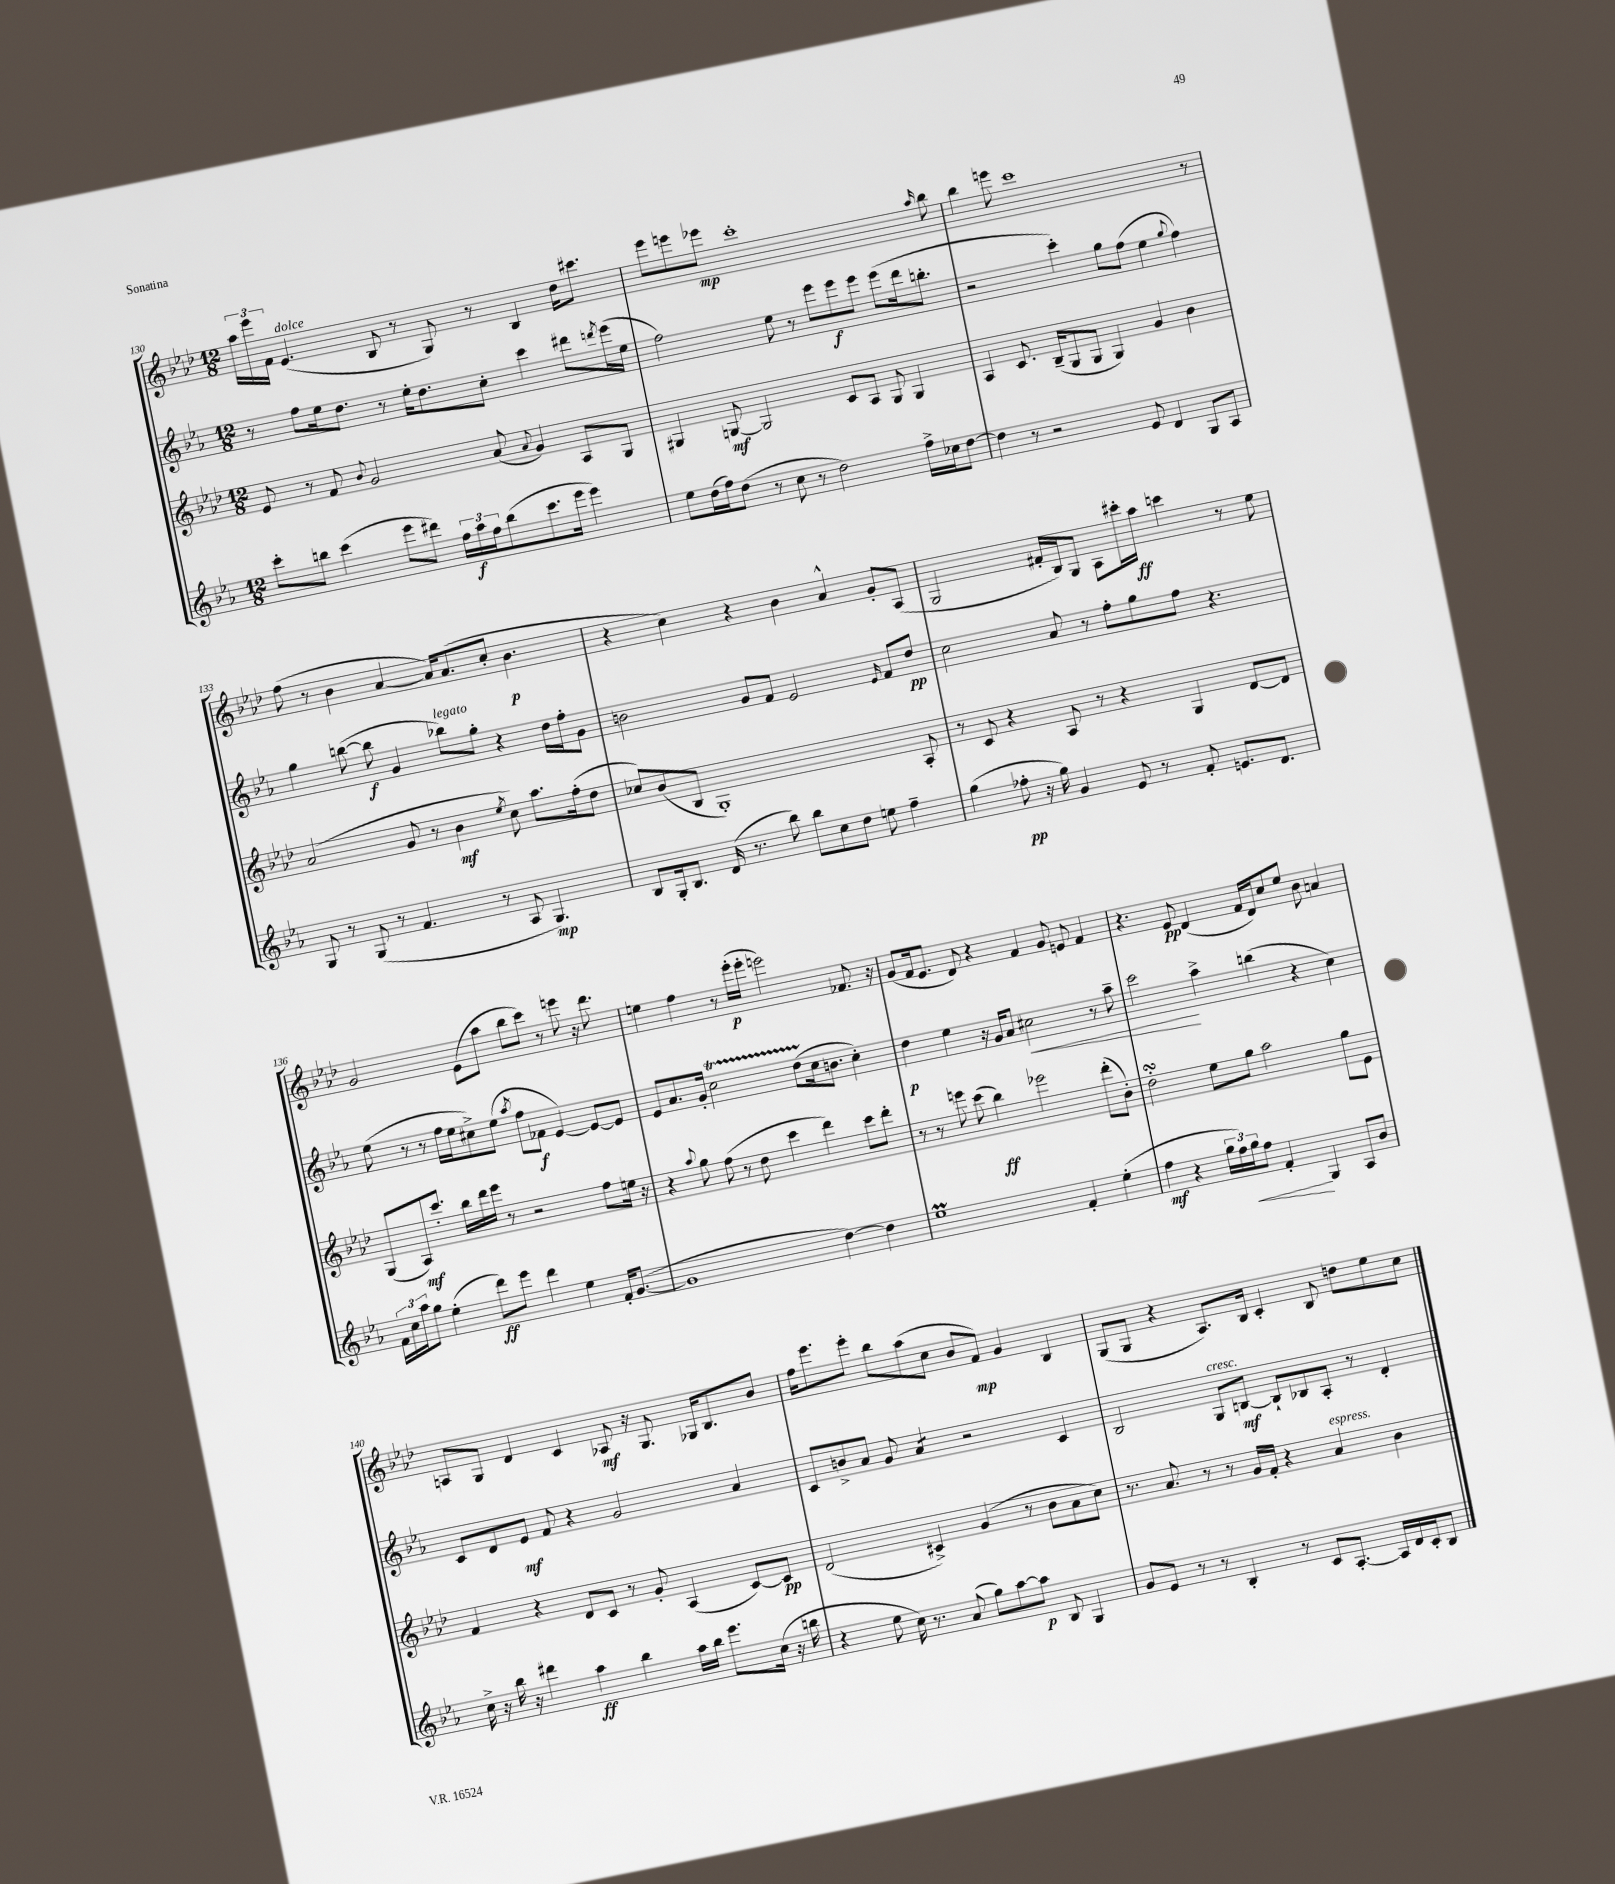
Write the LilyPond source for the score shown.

<<
\new StaffGroup <<
\new Staff = "s0" {
    \clef treble \key aes \major \numericTimeSignature \time 12/8
    \tuplet 3/2 { aes''16 ees'''16 f'16 } ees'4.^\markup { \italic "dolce" }( bes8 r8 g8) r8 bes4 des''16 cis'''8. |
    ees'''8 e'''8 ees'''8\mp c'''1-. \grace { aes''16 } bes''8 |
    bes''4 e'''8 c'''1 r8 |
    f''8( r8 bes'4 aes'4~ aes'16) aes'8.( c''8-. bes'4.\p |
    r4 c''4) r4 bes'4 aes'4-^ g'8-. aes8( |
    g2 fis'16-. bes16) g8 aes8 cis'''16-. aes''16\ff c'''4 r8 ees''8 |
    g'2 ees'8( aes''8 bes''8 c'''8) r8 e'''8 r16 des'''8. |
    e''4 f''4 r8 ees'''16-.\p( ees'''16-. e'''2) fes'8. r16 |
    g'8( f'16 ees'8. des'8) r4 f'4 g'8 e'8 f'4 |
    r4. ees'8\pp des'4( f'16 des'16) c''8 ees''8 bes'8 a'4 |
    a8 g8 des'4 c'4 aes8\mf r16 g8. ges16 bes8. bes'8 |
    f''16 ees'''8. ees'''8-. bes''8 aes''8( c''8 bes'8 f'8\mp) g'4 bes4 |
    g8( g8 r4 aes8.) bes16 c'4-. bes8 d''8 ees''8 c''8 \bar "|." |
}
\new Staff = "s1" {
    \clef treble \key ees \major \numericTimeSignature \time 12/8
    r8 f''8 ees''16 d''8. r8 ees''16-. d''8. c''8-. c'''4 dis'''8 \acciaccatura { d'''8 } ees'''16( ees''16 |
    f''2) ees''8 r8 ees'''8 ees'''8\f ees'''8 ees'''8( d'''16 b''8.-. |
    r2 c'''4-.) g''8 f''8( ees''4 \appoggiatura { g''8 } f''4) |
    g''4 b''8~( b''8\f g'4 bes''8^\markup { \italic "legato" }) g''8-. r4 d''16 f''16-. g'8 |
    b'2 g'8 f'8 ees'2 \grace { ees'16 } f'8 d''8\pp |
    c''2 aes'8 r8 f''8-. g''8 f''8 r4. |
    ees''8( r8 r8 f''16 ees''16 cis''8->) ees''8( \acciaccatura { aes''8 } f''8 fes'8\f ees'4~) ees'8~ ees'8 |
    ees'8 aes'8. g'16-. c''2\startTrillSpan d''8( c''16\stopTrillSpan b'8. c''4-.) |
    d''4\p ees''4 r16 g'16 aes'8 cis''2\< r8 aes''8-- |
    c'''2\! aes''4-> b''4( r4 c''4) |
    c'8 d'8 ees'8\mf f'8 r4 g'2 aes'4 |
    c'8 b'8-> aes'8 g'8 aes'4:8 r2 c'4 |
    bes2 g8^\markup { \italic "cresc." } b8~\mf b8-! bes8 aes8-. r8 d'4-. \bar "|." |
}
\new Staff = "s2" {
    \clef treble \key aes \major \numericTimeSignature \time 12/8
    ees'8 r8 f'8 \appoggiatura { bes'8 } g'2 aes'8( \appoggiatura { aes'8 } g'4) aes8 g8 |
    gis4 g8~\mf g2 c'8 aes8 g8 g4 |
    aes4 c'8. bes16--( g8 g8 g4) g'4 bes'4 |
    aes'2( g'8 r8 bes'4\mf \acciaccatura { ees''8 } c''8) aes''8. f''16-.( des''8 |
    ces''8) bes'8( bes8 g1-.) aes8-. |
    r8 c'8 r4 aes8 r8 r4 g4 des'8~ des'8 |
    g8( aes8\mf) c'''8.-. bes''16 des'''16 ees'''16 r8 r2 f''8 e''16 r16 |
    r4 \appoggiatura { aes''8 } g''8 f''8( r8 des''8 c'''4 des'''4) c'''8 des'''8-. |
    r8 r8 e'''8 c'''8( bes''4\ff) ees'''2 des'''8-.( bes'8-.) |
    des''2-.\turn ees''8 g''8 aes''2 g''8 ees'8 |
    f'4 r4 des'8 c'8 r8 g'8-. aes4( c'8~) c'8\pp |
    des'2( cis'4->) g'4( r8 bes'8 aes'8 c''8) |
    r8. aes'8. r8 r8 g'16 f'16-. r4 aes'4^\markup { \italic "espress." } bes'4 \bar "|." |
}
\new Staff = "s3" {
    \clef treble \key ees \major \numericTimeSignature \time 12/8
    c'''8-. b''8 c'''4( ees'''8 dis'''8) \tuplet 3/2 { f''16 aes''16\f f''16 } b''8( c'''8. ees'''16 ees'''4) |
    ees''8 d''16( f''16) d''8( r8 c''8 r8 d''2) f''16-> ces''16 d''8~ |
    d''4 r8 r2 ees'8 d'4 g8 aes8 |
    g8 r8 g8( r8 f'4. r8 aes8 g4.\mp) |
    bes8 g16-. bes8. d'16( r8. bes''8) bes''8 c''8 d''8 e''8 f''4-- |
    g''4( fes''8-.\pp r16 g''16) g'4 ees'8 r8 f'8-. e'8. d'8. |
    \tuplet 3/2 { f'16 c''16 aes''16 } g''8 ees''4-.( d'''8\ff) ees'''8 d'''4 ees''4 f'16-. g'8.~( |
    g'1 d''4~) d''4 |
    ees''1\prall f'4-. ees''4-.( |
    f''4\mf r4 \tuplet 3/2 { g''16 f''16) g''16\< } f''8 f'4-.\! g4 aes8 bes'8 |
    c''16-> r16 bes''16 r16 dis'''4 aes''4\ff bes''4 aes''16 bes''16 ees'''8. c''16( r16 b''16 |
    r4 ees''8 c''16) r8. aes'8( g''8) aes''8~ aes''8\p bes8 g4 |
    g'8 ees'8 r8 r8 bes4-. r8 c'8 aes8.~-. aes16 d'16 c'16-. bes8 \bar "|." |
}
>>
>>
\layout { \context { \Score currentBarNumber = #130 } }
